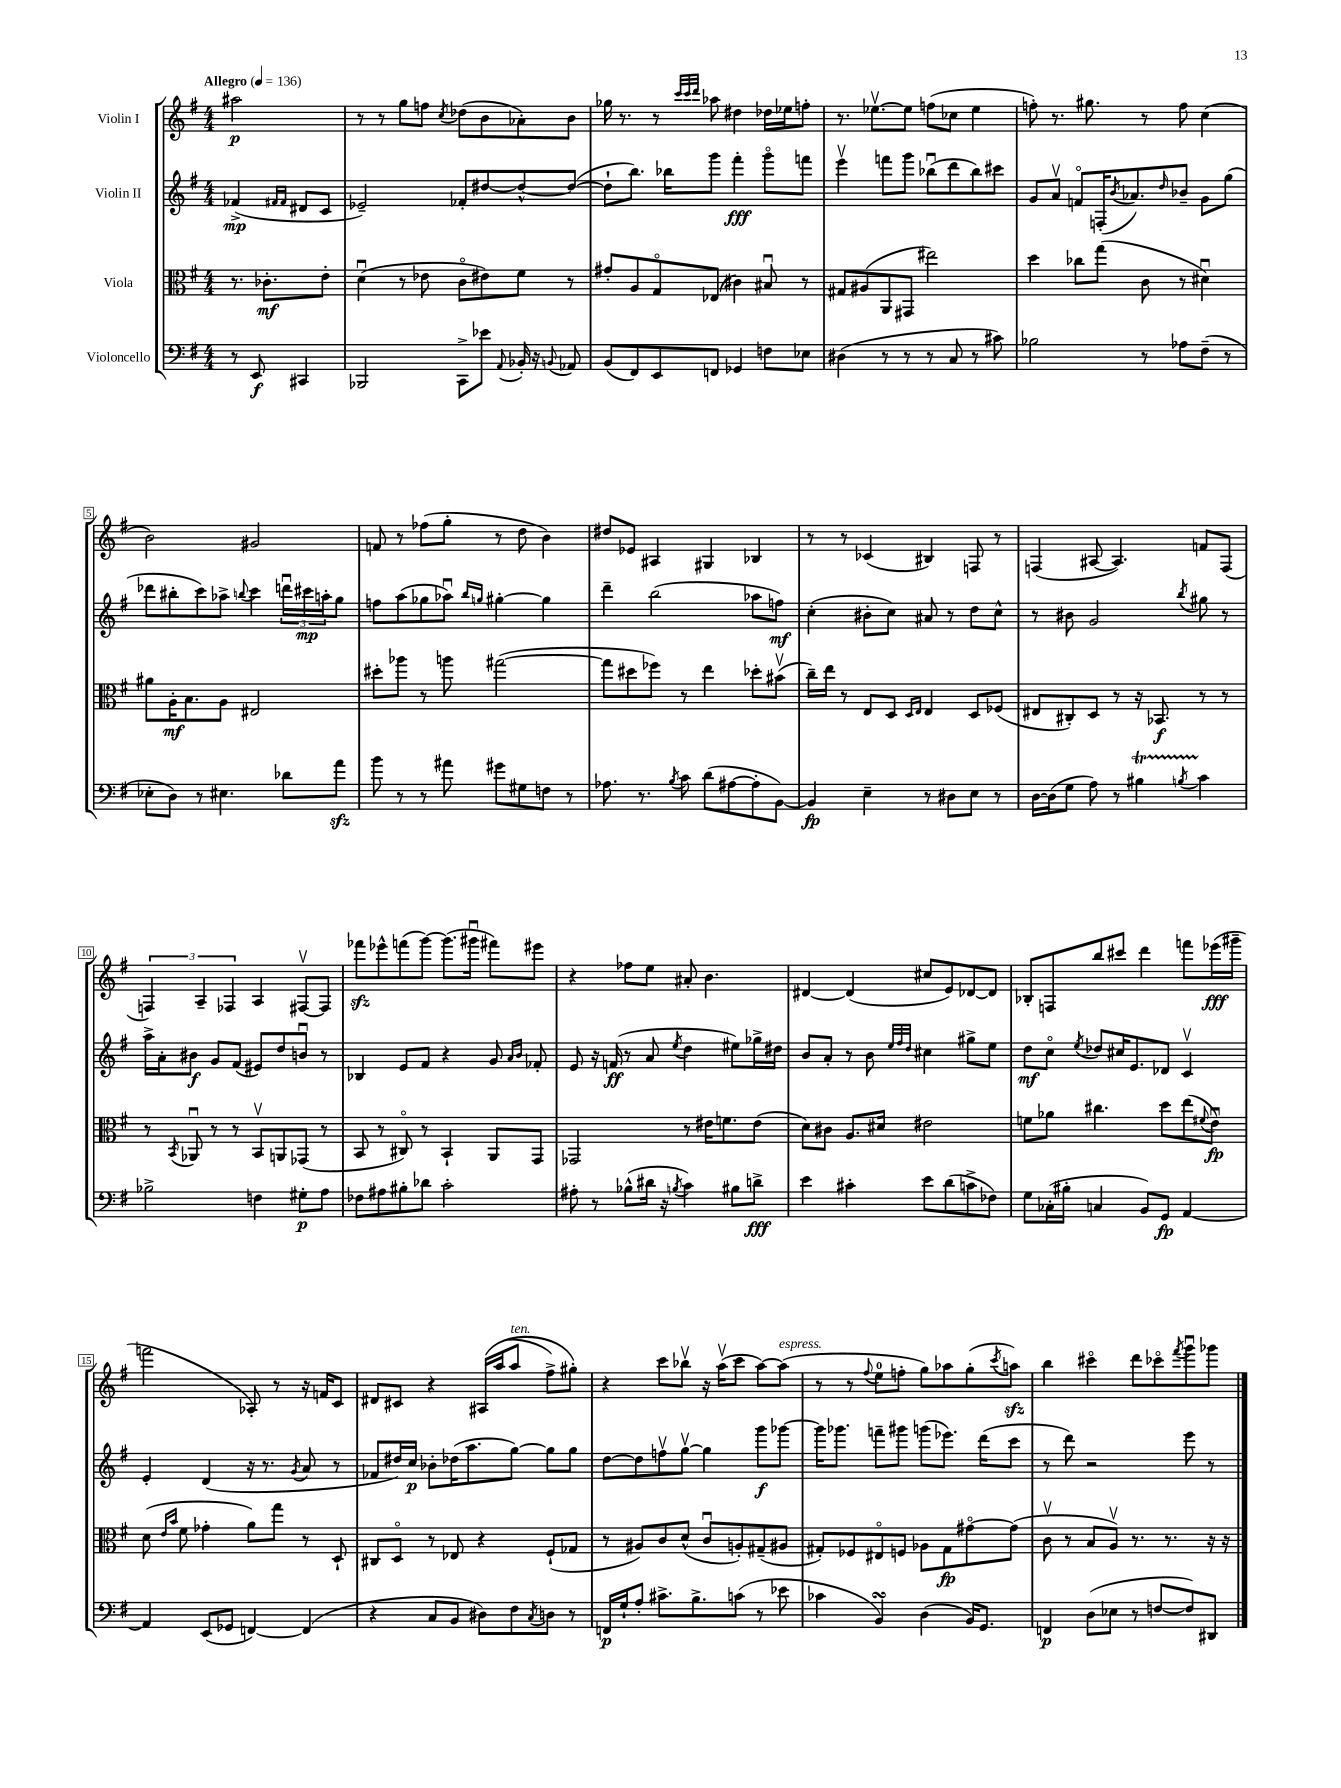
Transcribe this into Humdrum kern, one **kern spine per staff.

**kern	**dynam	**kern	**dynam	**kern	**dynam	**kern	**dynam
*part4	*part4	*part3	*part3	*part2	*part2	*part1	*part1
*staff4	*staff4	*staff3	*staff3	*staff2	*staff2	*staff1	*staff1
*I"Violoncello	*	*I"Viola	*	*I"Violin II	*	*I"Violin I	*
*clefF4	*	*clefC3	*	*clefG2	*	*clefG2	*
*k[f#]	*	*k[f#]	*	*k[f#]	*	*k[f#]	*
*M4/4	*	*M4/4	*	*M4/4	*	*M4/4	*
*MM136	*	*MM136	*	*MM136	*	*MM136	*
=	=	=	=	=	=	=	=
!	!	!	!	!	!	!LO:TX:a:B:t=Allegro	!
8r	.	8.r	.	(4f-X^/	mp	2aa#X\	p
8EE/	f	.	.	.	.	.	.
.	.	8.c-X'\L	mf	.	.	.	.
.	.	.	.	16qqf#X/LL	.	.	.
.	.	.	.	16qqf#/JJ	.	.	.
4CC#X/	.	.	.	8d#X/L	.	.	.
.	.	8e'\J	.	8c/J	.	.	.
=1	=1	=1	=1	=1	=1	=1	=1
2BBB-X/	.	(4du\	.	2e-X~/)	.	8r	.
.	.	.	.	.	.	8r	.
.	.	8r	.	.	.	8gg\L	.
.	.	8e-X\	.	.	.	8ffn\J	.
.	.	.	.	.	.	8qcc/	.
8CC^\L	.	8c\L	.	8f-X'/L	.	(8dd-X\L	.
8e-X\J	.	8e#X\)	.	[8dd#X/	.	8b\	.
8qqAA/	.	.	.	.	.	.	.
16BB-X'/	.	8f#\J	.	8dd#^^/_	.	8a-X'\)	.
16r	.	.	.	.	.	.	.
8qqBBn/	.	.	.	.	.	.	.
8AA-X/	.	8r	.	(8dd#/J_	.	8b\J	.
=2	=2	=2	=2	=2	=2	=2	=2
(8BB/L	.	8g#X'/L	.	8dd#`\L]	.	16gg-X\	.
.	.	.	.	.	.	8.r	.
8FF#/)	.	8A/	.	8.bb\J)	.	.	.
8EE/	.	8G/	.	.	.	8r	.
.	.	.	.	16bb-X\KL	.	.	.
.	.	.	.	.	.	32qqccc/LLL	.
.	.	.	.	.	.	32qqccc/	.
.	.	.	.	.	.	32qqddd/JJJ	.
8FFn/J	.	(8E-X/J	.	8ggg\J	.	8aa-X\	.
4GG-X/	.	4c#X\)	.	4fff#'\	fff	4dd#X\	.
8Fn\L	.	8B#Xu/	.	8ggg\L	.	16dd-X\LL	.
.	.	.	.	.	.	16ee-X\J	.
8E-X\J	.	8r	.	8fffn\J	.	8ffn'\J	.
=3	=3	=3	=3	=3	=3	=3	=3
(4D#X\	.	8G#X/L	.	4eeev\	.	8.r	.
.	.	(8A#X/	.	.	.	.	.
.	.	.	.	.	.	[8.ee-Xv\L	.
8r	.	8AA/	.	8fffn\L	.	.	.
8r	.	8GG#X/J	.	8ggg\J	.	8ee-\J]	.
8r	.	2ee#X\)	.	(8bb-Xu\L	.	(8ffn\L	.
8C/	.	.	.	8ddd\	.	8cc-X\J	.
8r	.	.	.	8bb-\)	.	4ee-\	.
8c#X\)	.	.	.	8ccc#X\J	.	.	.
=4	=4	=4	=4	=4	=4	=4	=4
2B-X\	.	4dd\	.	8g/L	.	8ffn'\)	.
.	.	.	.	8av/J	.	8.r	.
.	.	8cc-X\L	.	8fn/L	.	.	.
.	.	.	.	.	.	8.gg#X\	.
.	.	(8gg\J	.	(16Fn'/K	.	.	.
.	.	.	.	8qb/	.	.	.
.	.	.	.	8.a-X/)	.	.	.
8r	.	8c\	.	.	.	8r	.
.	.	.	.	16qqdd/	.	.	.
8A-X\L	.	8r	.	8b-X~/J	.	8ff\	.
(8F#~\J	.	4d#Xu\)	.	8g\L	.	(4cc\	.
8r	.	.	.	(8gg\J	.	.	.
!!LO:LB:g=z
=5	=5	=5	=5	=5	=5	=5	=5
8E-X'\L	.	8a#X\L	.	8ddd-X\L	.	2b\)	.
8D\J)	.	16A'\K	mf	8bb#X'\	.	.	.
.	.	8.B\	.	.	.	.	.
8r	.	.	.	8ccc\)	.	.	.
4.E#X\	.	8A\J	.	8aa-X^\J	.	.	.
.	.	.	.	8qqbbn/	.	.	.
.	.	2E#X/	.	4ccc\	.	2g#X/	.
8d-X\L	.	.	.	24dddnu\LL	.	.	.
.	.	.	.	24ccc#X\	mp	.	.
.	.	.	.	24aan'\J	.	.	.
8azz\J	.	.	.	8gg\J	.	.	.
=6	=6	=6	=6	=6	=6	=6	=6
8b\	.	8dd#X'\L	.	8ffn\L	.	8fn/	.
8r	.	8aa-X\J	.	(8aa\	.	8r	.
8r	.	8r	.	8gg-X\	.	(8ff-X\L	.
8a#X\	.	8aan\	.	8aa-Xu\J)	.	8gg'\J	.
.	.	.	.	16qqbb/LL	.	.	.
.	.	.	.	16qqggn/JJ	.	.	.
8g#X\L	.	([2gg#X\	.	[4gg#X'\	.	8r	.
8G#X\	.	.	.	.	.	8dd\	.
8Fn\J	.	.	.	4gg#\]	.	4b\)	.
8r	.	.	.	.	.	.	.
=7	=7	=7	=7	=7	=7	=7	=7
8.A-X\	.	8gg#\L]	.	4ddd~\	.	8dd#X/L	.
.	.	8dd#X\	.	.	.	8e-X/J	.
8.r	.	.	.	.	.	.	.
.	.	8ff-X\J)	.	(2bb\	.	4A#X/	.
8qB/	.	.	.	.	.	.	.
8c\	.	8r	.	.	.	.	.
(8d\L	.	4ee\	.	.	.	4G#X/	.
[8A#X\	.	.	.	.	.	.	.
8A#'\]	.	8dd-X'\L	.	8aa-X\L	.	4B-X/	.
[8BB\J)	.	(8b#Xv\J	.	8ffn\J)	mf	.	.
=8	=8	=8	=8	=8	=8	=8	=8
4BB/]	fp	16cc~\LL)	.	(4cc'\	.	8r	.
.	.	16ee\JJ	.	.	.	.	.
.	.	8r	.	.	.	8r	.
4E~\	.	8E/L	.	8b#X'\L	.	(4c-X/	.
.	.	8D/J	.	8cc\J)	.	.	.
.	.	16qqD/LL	.	.	.	.	.
.	.	16qqE/JJ	.	.	.	.	.
8r	.	4E/	.	8a#X/	.	4B#X/)	.
8D#X\L	.	.	.	8r	.	.	.
8E\J	.	8D/L	.	8dd\L	.	8Fn/	.
8r	.	(8F-X/J	.	8cc^^\J	.	8r	.
=9	=9	=9	=9	=9	=9	=9	=9
[16D\LL	.	8E#X/L	.	8r	.	(4Fn/	.
(16D\J]	.	.	.	.	.	.	.
8G\J	.	8C#X'/)	.	8b#X\	.	.	.
8A\)	.	8D/J	.	2g/	.	[8A#X/	.
8r	.	8r	.	.	.	4.A#/])	.
4B#Xt\	.	16r	.	.	.	.	.
.	.	8.BB-X/	f	.	.	.	.
8qBn/	.	.	.	8qbb/	.	.	.
4c\	.	8r	.	8gg#X\	.	8fn/L	.
.	.	8r	.	8r	.	(8F/J	.
!!LO:LB:g=z
=10	=10	=10	=10	=10	=10	=10	=10
2B-X^\	.	8r	.	16aa^\LL	.	6Fn/)	.
.	.	.	.	16a'\J	.	.	.
.	.	8qBB/	.	.	.	.	.
.	.	8AA-Xu/	.	8b#X\J	f	.	.
.	.	.	.	.	.	6A~/	.
.	.	8r	.	8g/L	.	.	.
.	.	.	.	.	.	6F-X/	.
.	.	8r	.	(8f#/J	.	.	.
4Fn\	.	8BBv/L	.	8e#X/L)	.	4A/	.
.	.	8AAn/	.	8dd/	.	.	.
8G#X'\L	p	(8GG-X/J	.	8bnu/J	.	[8F#Xv/L	.
8A\J	.	8r	.	8r	.	8F#/J]	.
=11	=11	=11	=11	=11	=11	=11	=11
8F-X\L	.	8BB/	.	4B-X/	.	8fff-Xzz\L	.
8A#X\	.	8r	.	.	.	8eee-X^^\	.
8B#X'\	.	8C#X/)	.	8e/L	.	(8fffn\	.
8d-X\J	.	8r	.	8f#/J	.	[8ggg\J)	.
2c'\	.	4BB`/	.	4r	.	(8.ggg\L]	.
.	.	.	.	.	.	16ggg#Xu\Jk	.
.	.	8AA/L	.	8g/	.	8fff#X\L)	.
.	.	.	.	16qqa/LL	.	.	.
.	.	.	.	16qqb/JJ	.	.	.
.	.	8GG/J	.	8f-X'/	.	8eee#X\J	.
=12	=12	=12	=12	=12	=12	=12	=12
8A#X'\	.	2GG-X/	.	8e/	.	4r	.
8r	.	.	.	16r	.	.	.
.	.	.	.	(16fn/	ff	.	.
(8B-X^^\L	.	.	.	8r	.	8ff-X\L	.
16d#X\Jk	.	.	.	8a/	.	8ee\J	.
16r	.	.	.	.	.	.	.
8qBn/	.	.	.	8qee/	.	.	.
4c\)	.	8r	.	4dd\	.	8a#X'/	.
.	.	16e#X\KL	.	.	.	4.b\	.
.	.	8.fn\	.	.	.	.	.
8B#X\L	.	.	.	8ee#X\L)	.	.	.
8dn^\J	fff	(8e#\J	.	16gg-X^\L	.	.	.
.	.	.	.	16dd#X\JJ	.	.	.
=13	=13	=13	=13	=13	=13	=13	=13
4e\	.	8d\L)	.	8b/L	.	[4d#X/	.
.	.	8c#X\J	.	8a'/J	.	.	.
4c#X'\	.	8.A/L	.	8r	.	(4d#/]	.
.	.	.	.	8b\	.	.	.
.	.	16d#X/Jk	.	.	.	.	.
.	.	.	.	32qqee/LLL	.	.	.
.	.	.	.	32qqff#/	.	.	.
.	.	.	.	32qqdd/JJJ	.	.	.
8e\L	.	2e#X\	.	4cc#X\	.	8cc#X/L	.
(8d\	.	.	.	.	.	8e/)	.
8cn^\	.	.	.	8gg#X^\L	.	[8d-X/	.
8F-X\J)	.	.	.	8ee\J	.	8d-/J]	.
=14	=14	=14	=14	=14	=14	=14	=14
8G\L	.	8fn\L	.	8dd\L	mf	8B-X'/L	.
(16C-X'\L	.	8a-X\J	.	8cc\J	.	8Fn/	.
16B#X'\JJ	.	.	.	.	.	.	.
.	.	.	.	8qee/	.	.	.
4Cn/	.	4.cc#X\	.	8dd-X/L	.	8bb/	.
.	.	.	.	16cc#X/K	.	8ccc#X/J	.
.	.	.	.	8.e/	.	.	.
8BB/L)	.	.	.	.	.	4ddd\	.
8GG/J	fp	8dd\L	.	8d-X/J	.	.	.
[4AA/	.	(8ee\	.	4cv/	.	8fffn\L	.
.	.	8qqf#X/	.	.	.	.	.
.	.	8eu\J)	fp	.	.	(16eee-X\L	fff
.	.	.	.	.	.	16ggg#X~\JJ	.
!!LO:LB:g=z
=15	=15	=15	=15	=15	=15	=15	=15
4AA/]	.	(8d\	.	4e'/	.	2fffn\	.
.	.	16qqe/LL	.	.	.	.	.
.	.	16qqb/JJ	.	.	.	.	.
.	.	8f#\	.	.	.	.	.
(8EE/L	.	4g-X'\	.	(4d/	.	.	.
8GG-X/J	.	.	.	.	.	.	.
[4FFn/)	.	8a\L)	.	16r	.	8A-X'/)	.
.	.	.	.	8.r	.	.	.
.	.	8gg\J	.	.	.	8r	.
.	.	.	.	8qg/	.	.	.
(4FF/]	.	8r	.	8a/	.	16r	.
.	.	.	.	.	.	16fn/KL	.
.	.	8D`/	.	8r	.	8c/J	.
=16	=16	=16	=16	=16	=16	=16	=16
4r	.	8C#X/L	.	8f-X/L	.	8d#X/L	.
.	.	8D/J	.	16dd#X/L)	.	8c#X/J	.
.	.	.	.	16cc/JJ	p	.	.
8C/L	.	8r	.	8b-X'\L	.	4r	.
8BB/J	.	8E-X/	.	(16dd-X\K	.	.	.
.	.	.	.	8.aa\	.	.	.
8D#X\L)	.	4r	.	.	.	(16A#X/LL	.
.	.	.	.	.	.	(16aa/J	.
!	!	!	!	!	!	!LO:TX:a:i:t=ten.	!
8F#\	.	.	.	[8gg\J)	.	8aa/J	.
8qC/	.	.	.	.	.	.	.
8Dn\J	.	(8F#`/L	.	8gg\L]	.	8ff#^\L)	.
8r	.	8G-X/J	.	8gg\J	.	8gg#X'\J)	.
=17	=17	=17	=17	=17	=17	=17	=17
16FFn/LL	p	8r	.	[8dd\L	.	4r	.
16G`/J	.	.	.	.	.	.	.
8A'/J	.	8A#X/L)	.	8dd\]	.	.	.
8.c#X^\L	.	8c/	.	8ffnv\	.	8ccc\L	.
.	.	(8d^^/J	.	[8ggv\J	.	8bb-Xv\J	.
8.B^\	.	.	.	.	.	.	.
.	.	8cu/L	.	4gg\]	.	16r	.
.	.	.	.	.	.	(16aav\KL	.
(8cn\J	.	8An'/)	.	.	.	8ccc\J	.
8r	.	(8G#X~/	.	8ggg\L	f	[8aa\L)	.
!	!	!	!	!	!	!LO:TX:a:i:t=espress.	!
8e-X\	.	8A#X/J	.	[8ggg-X\J	.	(8aa\J]	.
=18	=18	=18	=18	=18	=18	=18	=18
4c-X\	.	8G#X'/L)	.	16ggg-\KL]	.	8r	.
.	.	.	.	8.ggg-X\J	.	.	.
.	.	8F-X/	.	.	.	8r	.
.	.	.	.	.	.	8qqff#/	.
4BBsSsS/)	.	8E#X/	.	8fffn~\L	.	8ee\L	.
.	.	8Fn/J	.	8ggg#X\J	.	8ffn'\J	.
(4D\	.	8A-X\L	.	(8gggn\L	.	8gg\L)	.
.	.	8G#\	fp	8.eee-X\J)	.	8aa-X\	.
16BB/KL)	.	[8g#X\	.	.	.	(8gg'\	.
8.GG/J	.	.	.	(16ddd\KL	.	.	.
.	.	.	.	.	.	8qccc/	.
.	.	(8g#\J]	.	8ccc\J	.	8aanzz\J)	.
=19	=19	=19	=19	=19	=19	=19	=19
4FFn/	p	8cv\	.	8r	.	4bb\	.
.	.	8r	.	8ddd\)	.	.	.
(8D\L	.	8B/L	.	2r	.	4ccc#X\	.
8E-X\J	.	8Av/J)	.	.	.	.	.
8r	.	8.r	.	.	.	8ddd\L	.
[8Fn/L	.	.	.	.	.	8ccc-X\	.
.	.	8.r	.	.	.	.	.
.	.	.	.	.	.	8qfff#/	.
8F/])	.	.	.	8eee\	.	8gggu\	.
8DD#X/J	.	16r	.	8r	.	8ggg-X\J	.
.	.	16r	.	.	.	.	.
==	==	==	==	==	==	==	==
*-	*-	*-	*-	*-	*-	*-	*-
